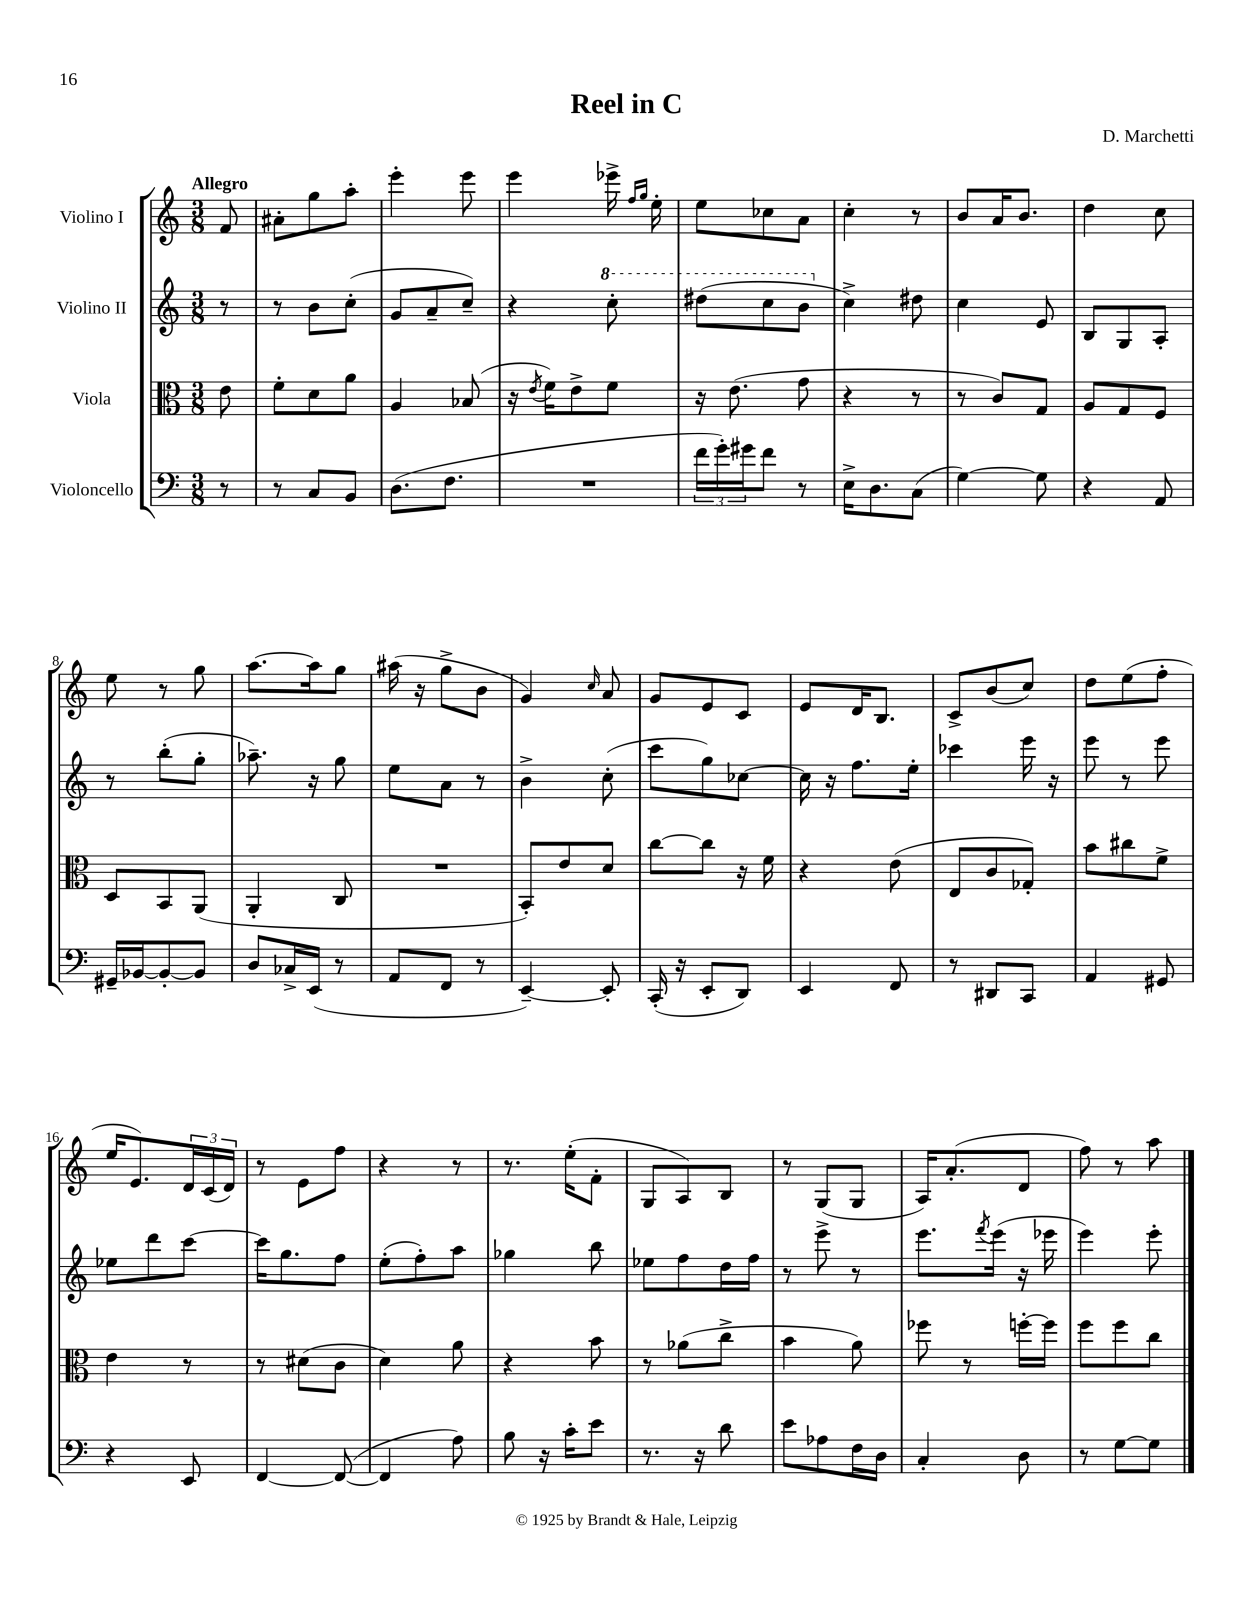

**kern	**kern	**kern	**kern
*staff4	*staff3	*staff2	*staff1
*clefF4	*clefC3	*clefG2	*clefG2
*k[]	*k[]	*k[]	*k[]
*M3/8	*M3/8	*M3/8	*M3/8
8r	8e\	8r	8f/
=	=	=	=
8r	8f'\L	8r	8a#'\L
8C/L	8d\	8b\L	8gg\
8BB/J	8a\J	(8cc'\J	8aa'\J
=	=	=	=
(8.D\L	4A/	8g/L	4eee'\
.	.	8a~/	.
8.F\J	.	.	.
.	(8B-/	8cc~/J)	8eee\
=	=	=	=
4.r	16r	4r	4eee\
.	8qe/	.	.
.	16f\LK)	.	.
.	8e^\	.	.
.	8f\J	8ccc'\	16eee-^\
.	.	.	16qqff/LL
.	.	.	16qqgg/JJ
.	.	.	16ee'\
=	=	=	=
24f\LL	16r	(8ddd#\L	8ee\L
24g'\)	.	.	.
.	(8.e\	.	.
24g#\J	.	.	.
8f\J	.	8ccc\	8cc-\
8r	8g\	8bb\J	8a\J
=	=	=	=
16E^\LK	4r	4cc^\)	4cc'\
8.D\	.	.	.
(8C\J	8r	8dd#\	8r
=	=	=	=
[4G\)	8r	4cc\	8b/L
.	8c/L)	.	16a/K
.	.	.	8.b/J
8G\]	8G/J	8e/	.
=	=	=	=
4r	8A/L	8B/L	4dd\
.	8G/	8G/	.
8AA/	8F/J	8A'/J	8cc\
=	=	=	=
16GG#~/LL	8D/L	8r	8ee\
[16BB-/J	.	.	.
8BB-'/_	8BB/	(8bb'\L	8r
8BB-/]J	(8AA/J	8gg'\J	8gg\
=	=	=	=
8D/L	4AA'/	8.aa-~\)	[8.aa\L
16C-^/L	.	.	.
(16EE/JJ	.	16r	16aa\]k
8r	8C/	8gg\	8gg\J
=	=	=	=
8AA/L	4.r	8ee\L	(16aa#\
.	.	.	16r
8FF/J	.	8a\J	8gg^\L
8r	.	8r	8b\J
=	=	=	=
[4EE~/)	8BB'/L)	4b^\	4g/)
.	8e/	.	.
.	.	.	16qqcc/
8EE'/]	8d/J	(8cc'\	8a/
=	=	=	=
(16CC'/	[8cc\L	8ccc\L	8g/L
16r	.	.	.
8EE'/L	8cc\]J	8gg\)	8e/
8DD/J)	16r	[8cc-\J	8c/J
.	16f\	.	.
=	=	=	=
4EE/	4r	16cc-\]	8e/L
.	.	16r	.
.	.	8.ff\L	16d/K
.	.	.	8.B/J
8FF/	(8e\	.	.
.	.	16ee'\Jk	.
=	=	=	=
8r	8E/L	4ccc-\	8c^/L
8DD#/L	8c/	.	(8b/
8CC/J	8G-'/J)	16eee\	8cc/J)
.	.	16r	.
=	=	=	=
4AA/	8b\L	8eee\	8dd\L
.	8cc#\	8r	(8ee\
8GG#/	8f^\J	8eee\	8ff'\J
=	=	=	=
4r	4e\	8ee-\L	16ee/LK
.	.	.	8.e/)
.	.	8ddd\	.
8EE/	8r	[8ccc\J	24d/L
.	.	.	(24c/
.	.	.	24d/JJ)
=	=	=	=
[4FF/	8r	16ccc\]LK	8r
.	.	8.gg\	.
.	(8d#\L	.	8e\L
(8FF/_	8c\J	8ff\J	8ff\J
=	=	=	=
4FF/]	4d\)	(8ee'\L	4r
.	.	8ff'\)	.
8A\)	8a\	8aa\J	8r
=	=	=	=
8B\	4r	4gg-\	8.r
16r	.	.	.
16c'\LK	.	.	(16ee'\LK
8e\J	8b\	8bb\	8f'\J
=	=	=	=
8.r	8r	8ee-\L	8G/L
.	(8a-\L	8ff\	8A/)
16r	.	.	.
8d\	8cc^\J	16dd\L	8B/J
.	.	16ff\JJ	.
=	=	=	=
8e\L	4b\	8r	8r
8A-\	.	8eee^\	(8G/L
16F\L	8a\)	8r	8G/J
16D\JJ	.	.	.
=	=	=	=
4C'/	8ff-\	8.eee\L	16A/LK)
.	.	.	(8.a'/
.	8r	.	.
.	.	8qfff/	.
.	.	(16eee\Jk	.
8D\	[16ff'\LL	16r	8d/J
.	16ff\]JJ	16eee-\	.
=	=	=	=
8r	8ff\L	4eee\)	8ff\)
[8G\L	8ff\	.	8r
8G\]J	8cc\J	8eee'\	8aa\
==	==	==	==
*-	*-	*-	*-
